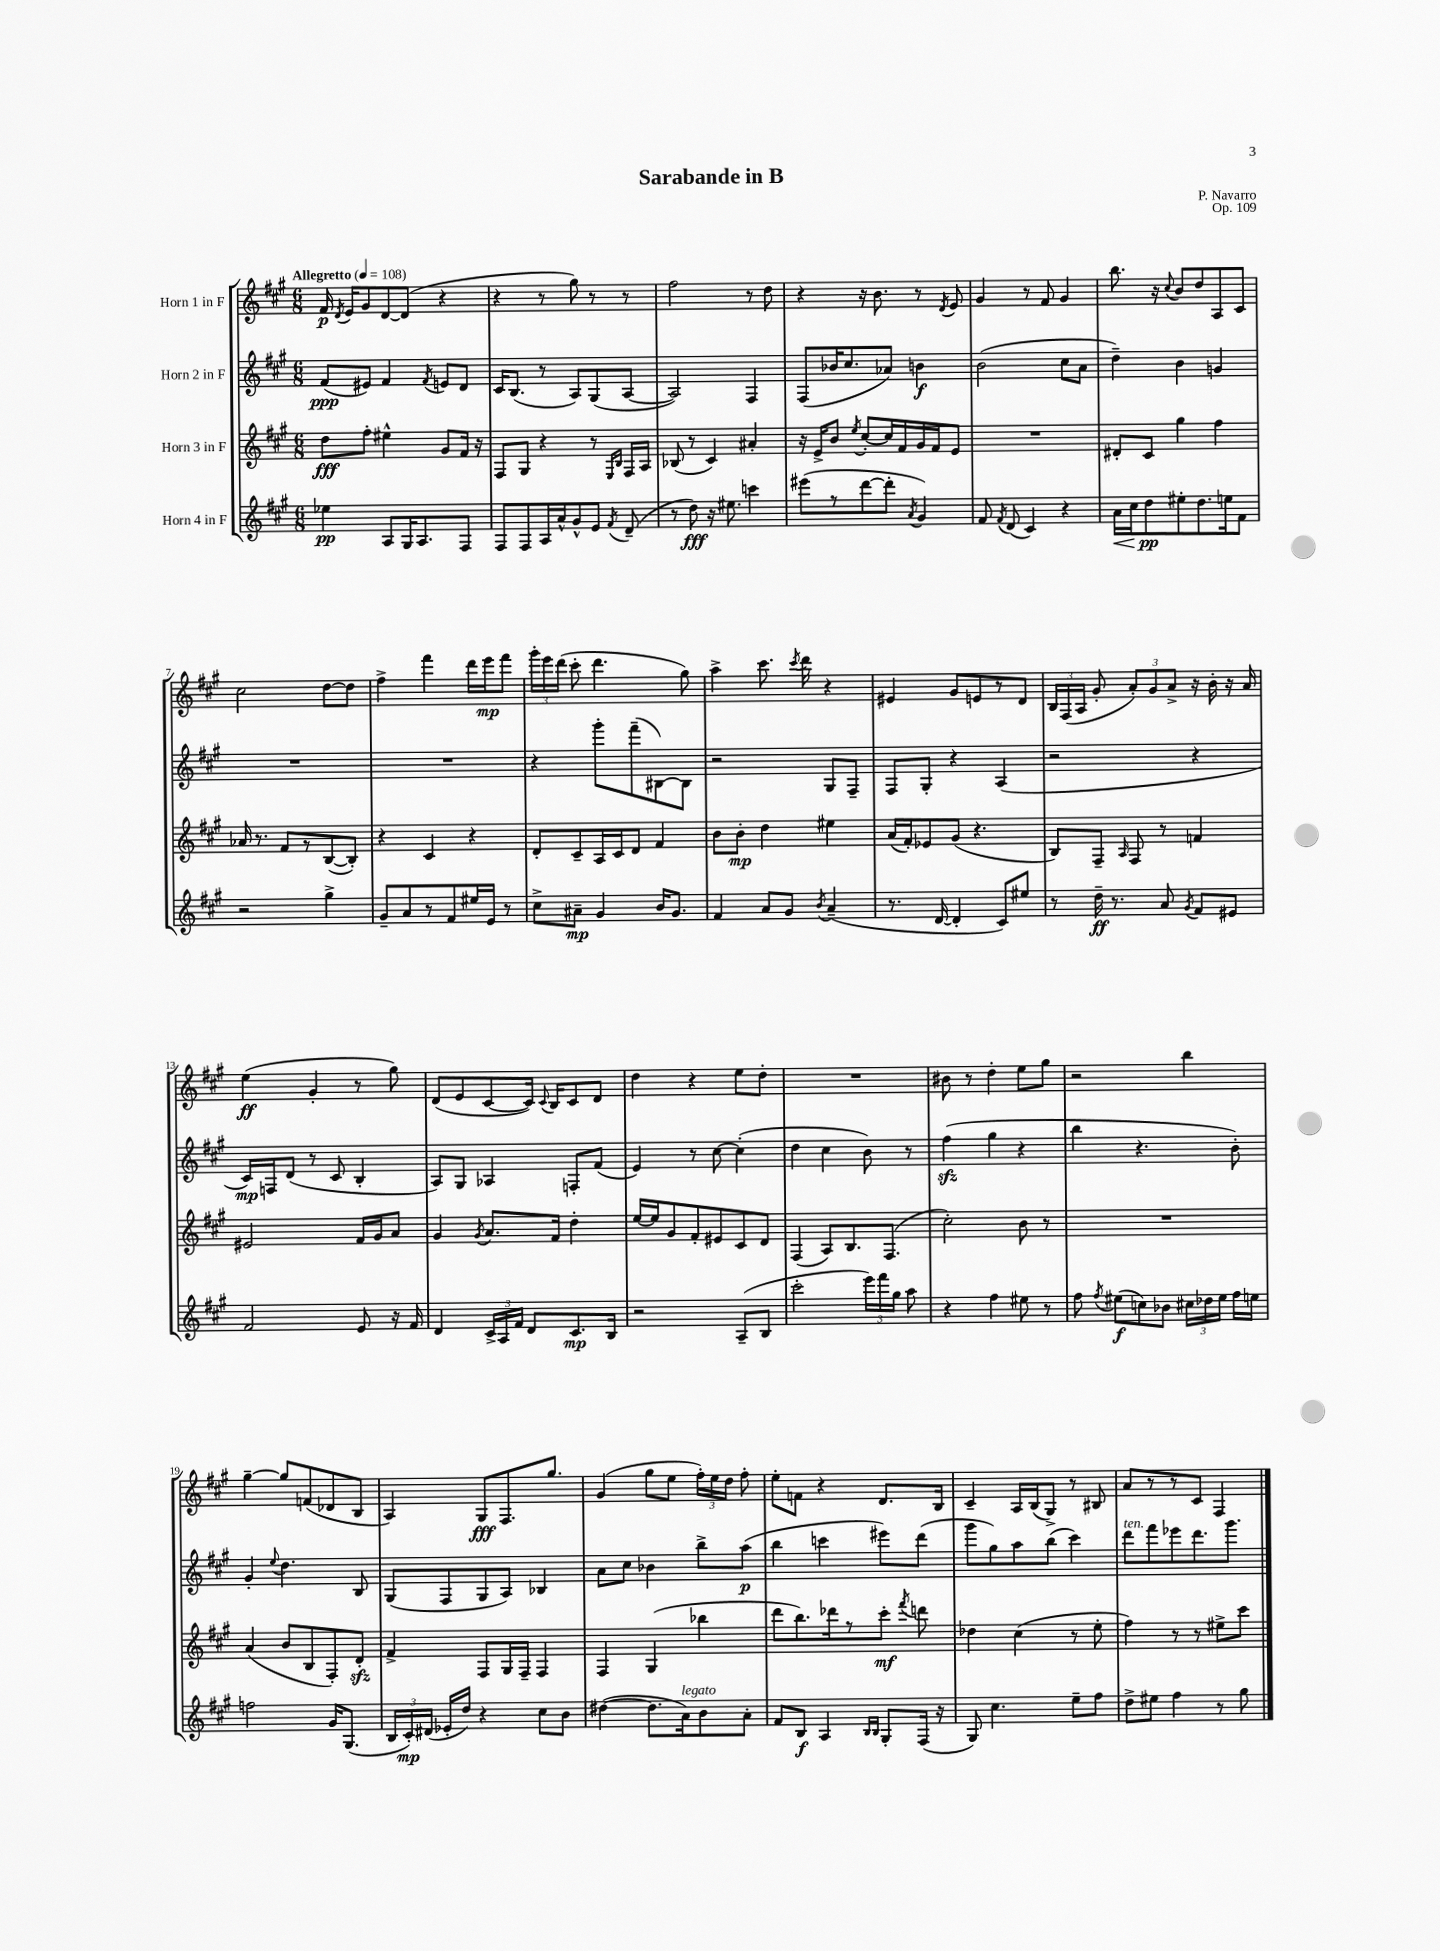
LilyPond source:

\header { title = "Sarabande in B" composer = "P. Navarro" opus = "Op. 109" }
<<
\new StaffGroup <<
\new Staff = "s0" \with { instrumentName = "Horn 1 in F" } {
    \clef treble \key a \major \numericTimeSignature \time 6/8 \tempo "Allegretto" 4 = 108
    \autoBeamOff fis'16\p \acciaccatura { d'8 } e'16[ gis'8 d'8~ d'8]( r4 |
    r4 r8 gis''8) r8 r8 |
    fis''2 r8 d''8 |
    r4 r16 b'8. r8 \acciaccatura { d'8 } e'8 |
    gis'4 r8 fis'8 gis'4 |
    b''8. r16 \appoggiatura { cis''8 } b'8[ d''8 a8 cis'8] |
    cis''2 d''8[~ d''8] |
    fis''4-> fis'''4 d'''16[ e'''16\mp fis'''8] |
    \tuplet 3/2 { gis'''16[-. e'''16 d'''16]( } cis'''8-. d'''4. gis''8) |
    a''4-> cis'''8. \acciaccatura { cis'''8 } d'''16 r4 |
    eis'4 gis'8[ e'8 r8 d'8] |
    \tuplet 3/2 { b16[ fis16( a16] } gis'8-. \tuplet 3/2 { a'8[-.) gis'8 a'8]-> } r16 b'16-. r16 a'16 |
    e''4\ff( gis'4-. r8 gis''8) |
    d'8[( e'8 cis'8~ cis'16]) \appoggiatura { cis'8 } b16[ cis'8 d'8] |
    d''4 r4 e''8[ d''8]-. |
    R2. |
    bis'8 r8 d''4-. e''8[ gis''8] |
    r2 b''4 |
    gis''4~-- gis''8[ f'8( des'8 b8] |
    a4) gis8[\fff fis8. gis''8.] |
    gis'4( gis''8[ e''8] \tuplet 3/2 { fis''16[-.) e''16 d''16] } fis''8-. |
    e''8[-. f'8] r4 d'8.[ b16] |
    cis'4-- a16[ b16( gis8]->) r8 bis8 |
    a'8[ r8 r8 cis'8] fis4 \bar "|." |
}
\new Staff = "s1" \with { instrumentName = "Horn 2 in F" } {
    \clef treble \key a \major \numericTimeSignature \time 6/8
    \autoBeamOff fis'8[\ppp( eis'8]) fis'4 \acciaccatura { fis'8 } e'8[ d'8] |
    cis'16[ b8.]( r8 a8[) gis8( a8]~ |
    a2) fis4 |
    fis8[( bes'16 cis''8. aes'8]) b'4\f |
    b'2( cis''8[ a'8] |
    d''4--) b'4 g'4 |
    R2. |
    R2. |
    r4 gis'''8[-. fis'''8--( bis8~) bis8] |
    r2 gis8[ fis8]-- |
    fis8[ gis8]-. r4 a4( |
    r2 r4 |
    cis'16[\mp) f16 d'8]( r8 cis'8 b4-. |
    a8[) gis8] aes4 f8[-. fis'8]( |
    e'4) r8 cis''8~ cis''4-.( |
    d''4 cis''4 b'8) r8 |
    fis''4\sfz( gis''4 r4 |
    b''4 r4. b'8-.) |
    gis'4-. \appoggiatura { e''8 } d''4. b8 |
    gis8[( fis8 gis8 a8]) bes4 |
    a'8[ cis''8] bes'4 b''8[-> a''8]\p( |
    b''4 c'''4 eis'''8[) d'''8]( |
    gis'''8[ gis''8) a''8 b''8]( cis'''4) |
    d'''8[^\markup { \italic "ten." } fis'''8 ees'''8 d'''8. gis'''8.] \bar "|." |
}
\new Staff = "s2" \with { instrumentName = "Horn 3 in F" } {
    \clef treble \key a \major \numericTimeSignature \time 6/8
    \autoBeamOff d''8[\fff fis''8]-. eis''4-^ gis'8[ fis'16] r16 |
    fis8[ gis8] r4 r8 \grace { e16[ b16] } fis16[ a16] |
    bes8( r8 cis'4) ais'4-. |
    r16 e'16[-> b'8] \acciaccatura { e''8 } cis''8[~-. cis''16 fis'16 gis'16 fis'16 e'8] |
    R2. |
    dis'8[-. cis'8] gis''4 fis''4 |
    aes'16 r8. fis'8[ r8 b8~( b8]-.) |
    r4 cis'4 r4 |
    d'8[-. cis'8-- a16 cis'16 d'8] fis'4 |
    b'8[ b'8]-.\mp d''4 eis''4 |
    a'16[( fis'16-.) ees'8 gis'8]( r4. |
    b8[) fis8]-- \grace { a16 } fis8 r8 f'4 |
    eis'2 fis'16[ gis'16 a'8] |
    gis'4 \acciaccatura { gis'8 } a'8.[ fis'16] d''4-. |
    e''16[~ e''16 gis'8 fis'8-. eis'8 cis'8 d'8] |
    fis4( a8[) b8. fis8.]( |
    cis''2-.) b'8 r8 |
    R2. |
    a'4( b'8[ b8 fis8-.) d'8]-.\sfz |
    fis'4-> fis8[ gis16 fis16]-- fis4 |
    fis4 gis4( bes''4 |
    d'''8[ b''8.) des'''16 r8 cis'''8]-.\mf \acciaccatura { fis'''8 } d'''8 |
    des''4 cis''4( r8 e''8-. |
    fis''4) r8 r8 eis''8[-> cis'''8] \bar "|." |
}
\new Staff = "s3" \with { instrumentName = "Horn 4 in F" } {
    \clef treble \key a \major \numericTimeSignature \time 6/8
    \autoBeamOff ees''4\pp a8[ gis16 a8. fis8] |
    fis8[ fis8 a16 a'16-^ gis'8-^ e'8] \acciaccatura { fis'8 } d'8--( |
    r8 d''8\fff) r16 eis''8. c'''4 |
    eis'''8[( r8 d'''8~ d'''8]-. \acciaccatura { a'8 } gis'4) |
    fis'8 \acciaccatura { fis'8 } d'8( cis'4) r4 |
    a'16[\< cis''16 d''8\pp\! eis''8-. d''8. e''16 fis'8] |
    r2 gis''4-> |
    gis'8[-- a'8 r8 fis'8 eis''16 e'16] r8 |
    cis''8[-> ais'8]--\mp gis'4 b'16[ gis'8.] |
    fis'4 a'8[ gis'8] \acciaccatura { b'8 } a'4--( |
    r8. d'16~ d'4-. cis'8[) eis''8] |
    r8 d''16--\ff r8. a'8 \acciaccatura { gis'8 } fis'8[ eis'8] |
    fis'2 e'8 r16 fis'16 |
    d'4 \tuplet 3/2 { cis'16[-> a16 fis'16] } d'8[ cis'8.\mp b16] |
    r2 a8[--( b8] |
    cis'''2-. \tuplet 3/2 { e'''16[) fis'''16 gis''16] } a''8 |
    r4 fis''4 eis''8 r8 |
    fis''8 \acciaccatura { fis''8 } eis''8[\f( c''8) bes'8] \tuplet 3/2 { cis''16[ des''16 eis''16] } fis''16[ e''16] |
    f''2 gis'16[ gis8.]( |
    \tuplet 3/2 { b16[ cis'16-.\mp) dis'16]( } ees'16[-. d''16]) r4 cis''8[ b'8] |
    dis''4~( dis''8.[ a'16^\markup { \italic "legato" }) b'8 a'8]-. |
    fis'8[ b8]\f a4 \grace { b16[ b16] } gis8[-. fis16]( r16 |
    gis8) cis''4. e''8[-- fis''8] |
    d''8[-> eis''8] fis''4 r8 gis''8 \bar "|." |
}
>>
>>
